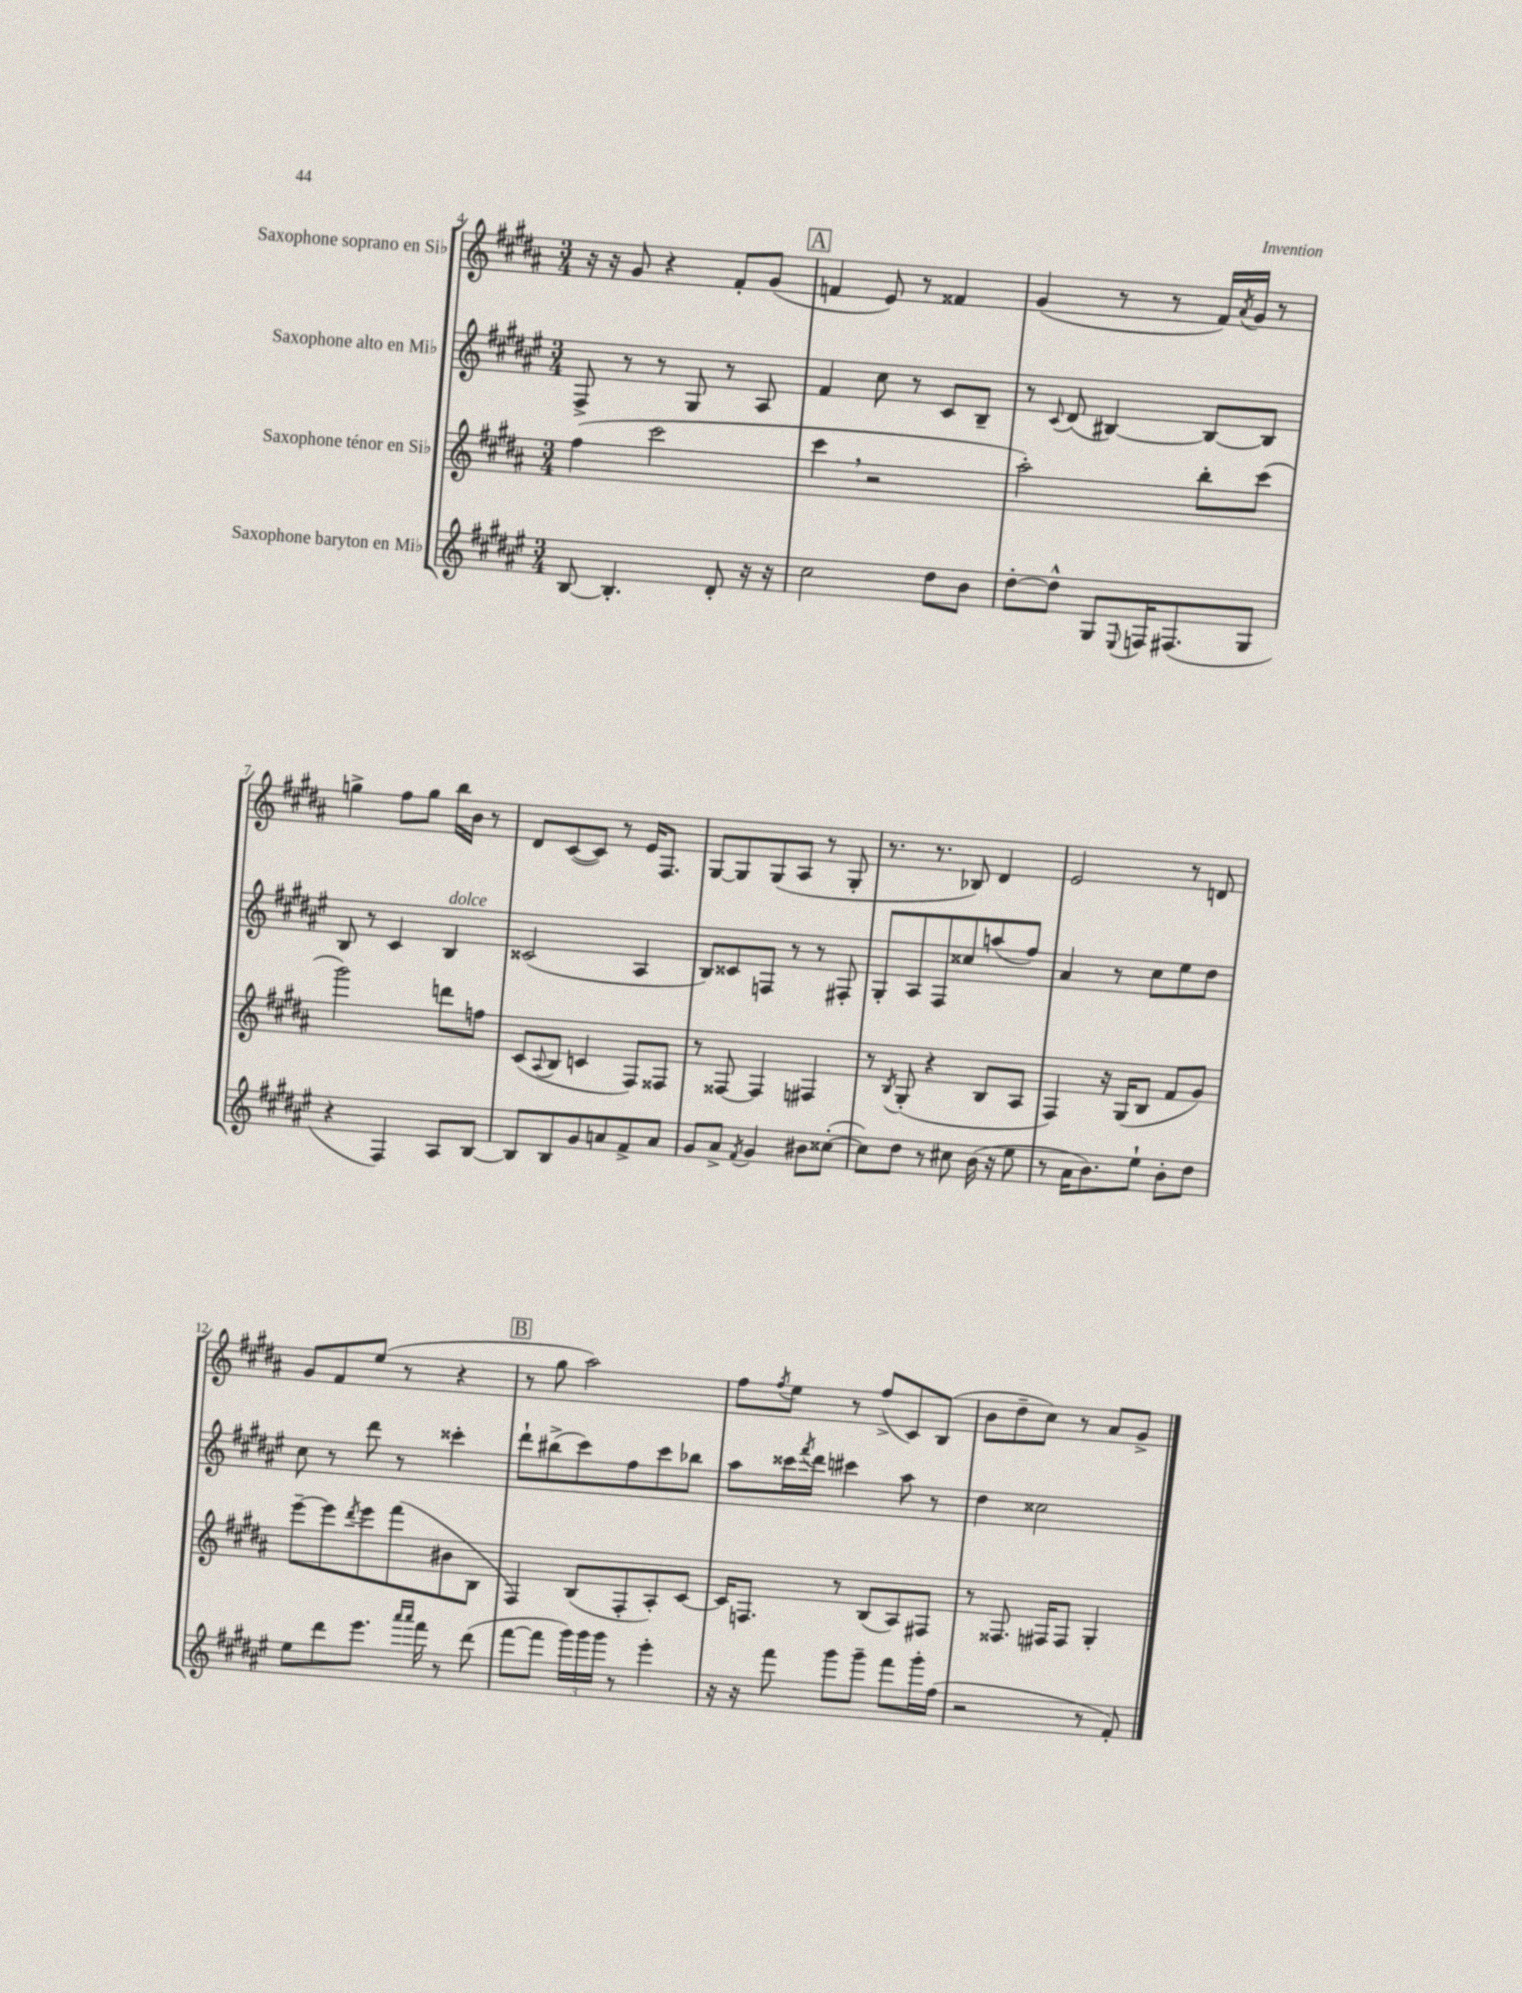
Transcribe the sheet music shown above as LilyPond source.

<<
\new StaffGroup <<
\new Staff = "s0" \with { instrumentName = "Saxophone soprano en Sib" } {
    \clef treble \key b \major \numericTimeSignature \time 3/4
    r16 r16 gis'8 r4 fis'8-. gis'8( |
    \mark \markup { \box "A" } f'4 e'8) r8 fisis'4 |
    gis'4( r8 r8 fis'16) \acciaccatura { ais'8 } gis'16 r8 |
    g''4-> fis''8 g''8 b''16 b'16 r8 |
    dis'8 cis'8~( cis'8) r8 e'16 fis8. |
    gis8~ gis8 gis8( ais8 r8 gis8-. |
    r8. r8. bes8) dis'4 |
    e'2 r8 d'8 |
    gis'8 fis'8 e''8( r8 r4 |
    \mark \markup { \box "B" } r8 gis''8 ais''2) |
    fis''8 \acciaccatura { fis''8 } e''8 r8 fis''8->( cis'8) b8( |
    b'8 dis''8-- cis''8) r8 ais'8 gis'8-> \bar "|." |
}
\new Staff = "s1" \with { instrumentName = "Saxophone alto en Mib" } {
    \clef treble \key fis \major \numericTimeSignature \time 3/4
    fis8-> r8 r8 gis8 r8 ais8 |
    \mark \markup { \box "A" } fis'4 cis''8 r8 cis'8 b8-- |
    r8 \appoggiatura { cis'8 } dis'8( bis4~) bis8~ bis8 |
    b8 r8 cis'4 b4^\markup { \italic "dolce" } |
    cisis'2( ais4 |
    b8) cisis'8 f8 r8 r8 fis8-. |
    gis8-. ais8 fis8 cisis''8 a''8( fis''8) |
    ais'4 r8 cis''8 eis''8 dis''8 |
    cis''8 r8 dis'''8 r8 cisis'''4-. |
    \mark \markup { \box "B" } dis'''8-! bis''8->( cis'''8) fis''8 cis'''8 bes''8 |
    ais''8 cisis'''16 \acciaccatura { fis'''8 } dis'''16 cis'''4 ais''8 r8 |
    dis''4 cisis''2 \bar "|." |
}
\new Staff = "s2" \with { instrumentName = "Saxophone ténor en Sib" } {
    \clef treble \key b \major \numericTimeSignature \time 3/4
    fis''4( cis'''2 |
    \mark \markup { \box "A" } cis'''4 \breathe r2 |
    ais''2-.) b''8-. cis'''8( |
    gis'''2) d'''8 f''8 |
    cis'8( \appoggiatura { ais8 } b8 c'4 fis8) fisis8 |
    r8 fisis8~ fisis4 fis4 |
    r8 \acciaccatura { b8 } gis8-.( r4 b8 ais8 |
    fis4) r16 gis16( b8 fis'8 gis'8) |
    e'''8~-- e'''8 \acciaccatura { dis'''8 } e'''8 fis'''8( bis'8 b8 |
    \mark \markup { \box "B" } fis4) b8( fis8-. ais8-.) cis'8~ |
    cis'16 f8. r8 b8( ais8) fis8 |
    r8 fisis8. fis16 fis8 gis4-. \bar "|." |
}
\new Staff = "s3" \with { instrumentName = "Saxophone baryton en Mib" } {
    \clef treble \key fis \major \numericTimeSignature \time 3/4
    b8~ b4.-. dis'8-. r16 r16 |
    \mark \markup { \box "A" } cis''2 dis''8 b'8 |
    dis''8~-. dis''8-^ gis8 \appoggiatura { eis8 } f16 fis8.( gis8 |
    r4 fis4) ais8 b8~ |
    b8 b8 gis'8 a'8 fis'8-> a'8 |
    gis'8 ais'8-> \acciaccatura { fis'8 } gis'4 bis'8 cisis''8~-.( |
    cisis''8) dis''8 r8 cis''8 b'16( r16 eis''8 |
    r8 ais'16 b'8.) eis''8-! b'8-. dis''8 |
    eis''8 dis'''8 eis'''8. \grace { ais'''16 ais'''16 } fis'''16 r8 dis'''8( |
    \mark \markup { \box "B" } fis'''8~ fis'''8 \tuplet 3/2 { gis'''16) gis'''16 gis'''16 } r8 eis'''4-. |
    r16 r16 fis'''8 gis'''8 gis'''8-- fis'''8 gis'''16-. fis''16( |
    r2 r8 fis'8-.) \bar "|." |
}
>>
>>
\layout { \context { \Score currentBarNumber = #4 } }
